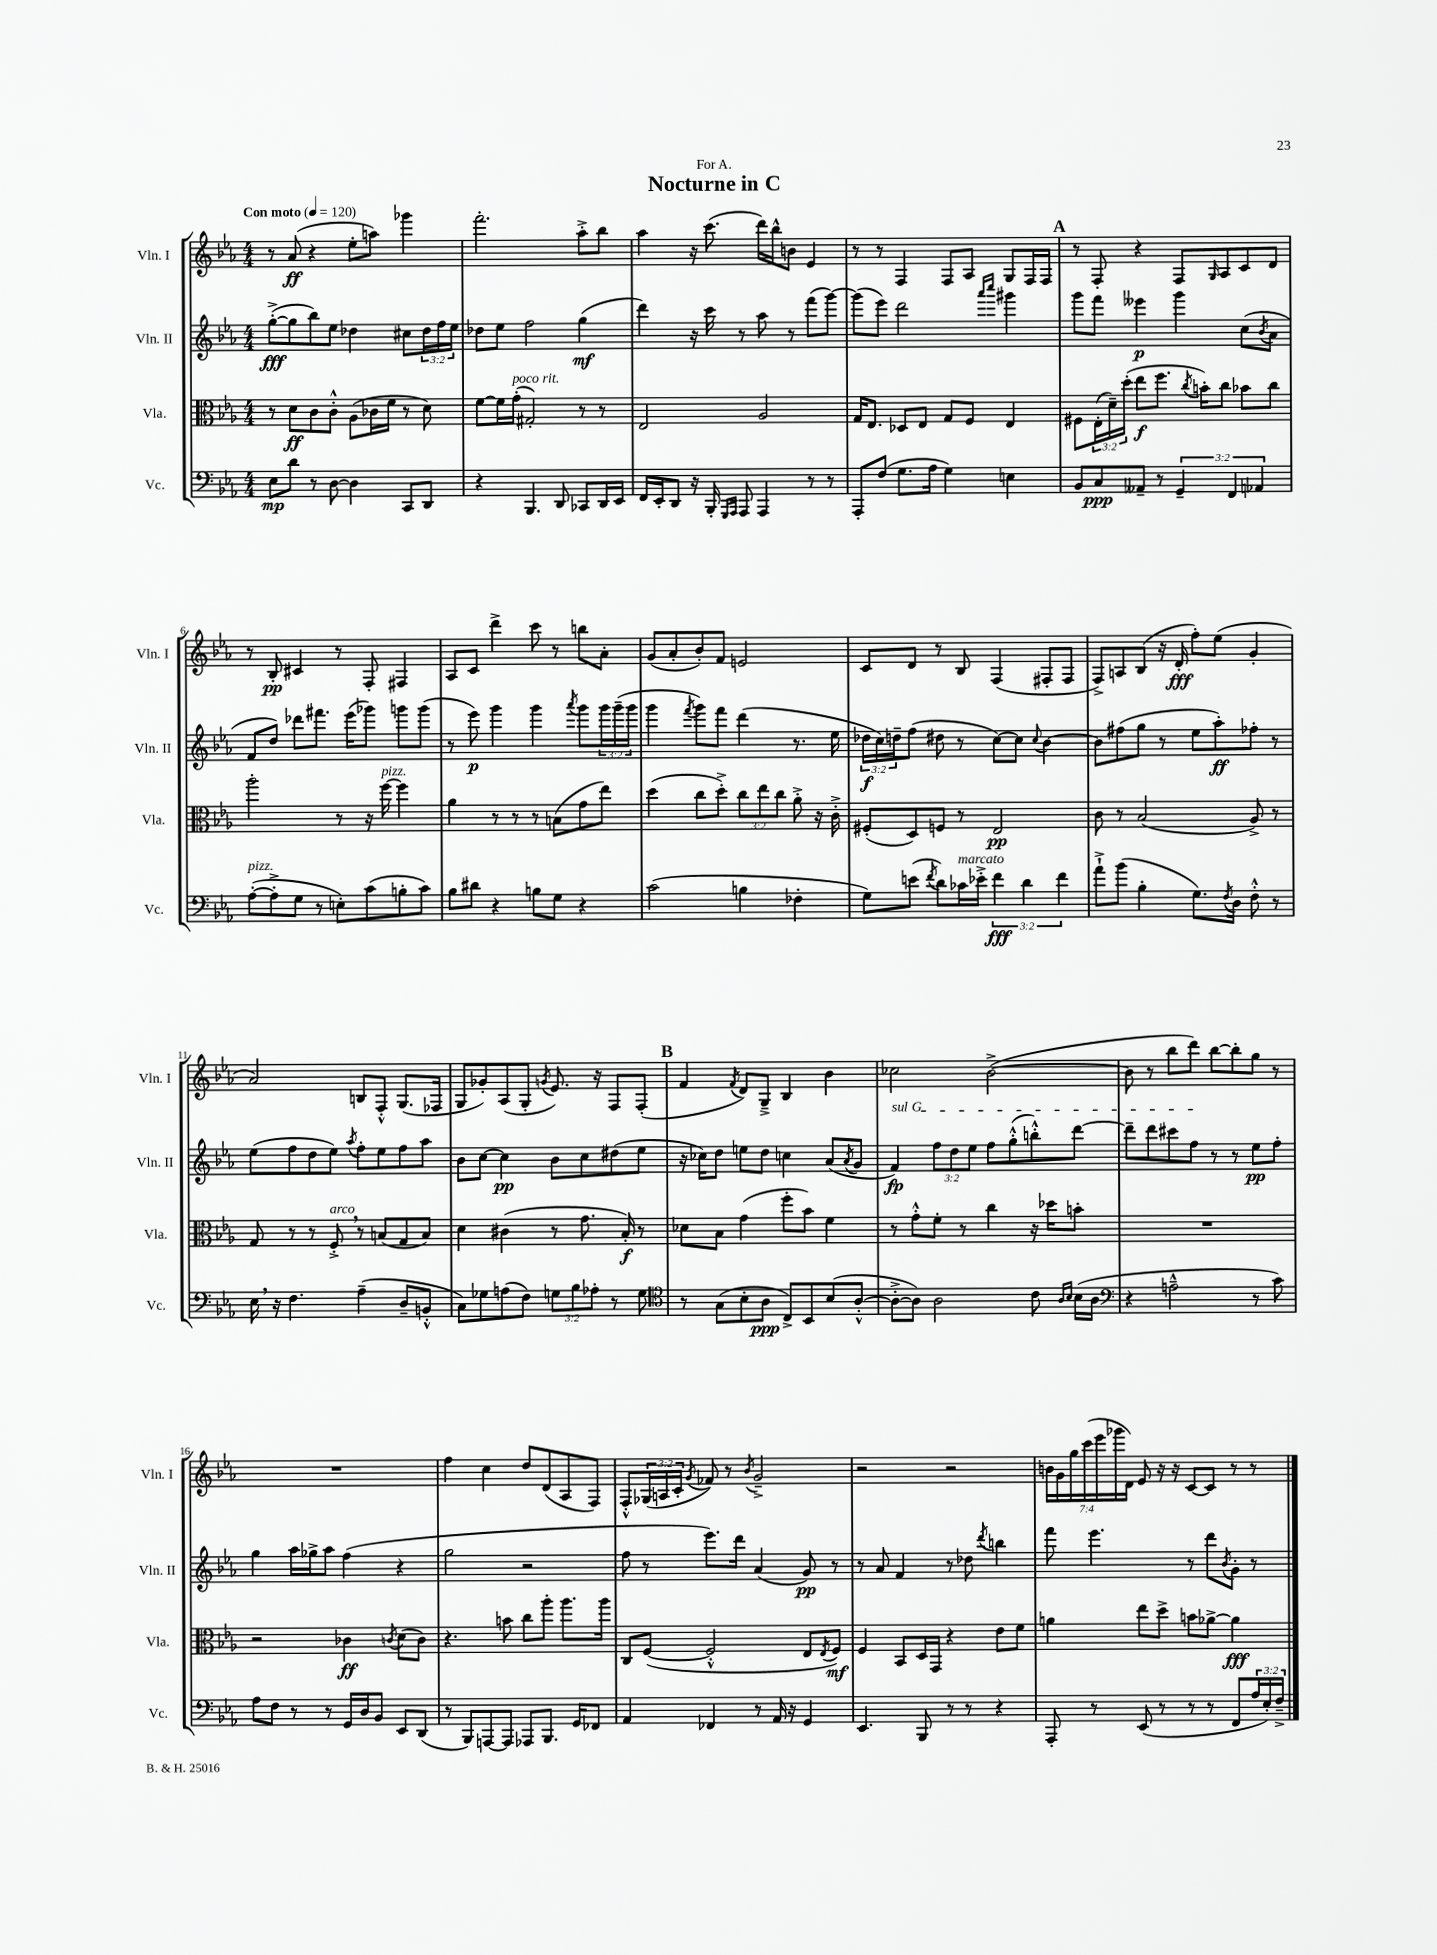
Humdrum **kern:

**kern	**kern	**kern	**kern
*staff4	*staff3	*staff2	*staff1
*clefF4	*clefC3	*clefG2	*clefG2
*k[b-e-a-]	*k[b-e-a-]	*k[b-e-a-]	*k[b-e-a-]
*M4/4	*M4/4	*M4/4	*M4/4
*MM120	*MM120	*MM120	*MM120
8E-	8r	([8gg'^	8r
8d	8d	8gg]	(8a-
8r	8c	8bb-)	4r
[8D	8c'^^	8ee-	.
4D]	(8A-	4dd-	8ee-'
.	16c-	.	8aa)
.	16f	.	.
8CC	8r	8cc#	4ggg-
8DD	8d)	24dd-	.
.	.	24ff	.
.	.	24ee-	.
=	=	=	=
4r	[8f	8dd-	2.fff'
.	16f]	8ee-	.
.	(16g'	.	.
4.BBB-	2G#')	2ff	.
8DD	.	.	.
8CC-	8r	(4gg	8aa-'^
16DD	8r	.	8bb-
16EE-	.	.	.
=	=	=	=
16FF	2E-	4ddd)	4aa-
16EE-'	.	.	.
8DD	.	.	.
16r	.	16r	16r
16BBB-'	.	16ccc	(8.ccc
16qqGGG	.	.	.
16qqAAA-	.	.	.
8AAA-	.	8r	.
4AAA-	2A-	8aa-	16ddd)
.	.	.	16bb-^^
.	.	8r	8b
8r	.	(8fff	4e-
8r	.	[8ggg)	.
=	=	=	=
8AAA-'	16G	(8ggg]	8r
.	8.E-	.	.
(8F	.	8eee-)	8r
8.G	8D-	2ddd	4F
.	8E-	.	.
16A-	.	.	.
4G)	8G	.	8F
.	8F	.	8A-
.	.	16qqaaa-	.
.	.	16qqcccc	.
4E	4E-	4ggg#	8G
.	.	.	16F
.	.	.	16F
=	=	=	=
8BB-	8F#	8ggg	8r
8C	(24E-'	8fff	8F'
.	24d~)	.	.
.	(24dd'	.	.
8AA--~	8ee-	4eee--	4r
8r	8.ff	.	.
6GG~	.	4ggg	8F
.	8qcc	.	.
.	16b')	.	.
.	.	.	16qqG
.	8cc	.	8A-
6FF	.	.	.
.	8b-	(8cc	8c
6AA-	.	.	.
.	.	8qb-	.
.	8cc	8a-	8d
=	=	=	=
([8A-'	2aa-'	8f	8r
8A-'^]	.	8dd)	8B-'
8G	.	8ddd-	4c#
8r	.	8.fff#	.
8E')	8r	.	8r
.	.	(16eee-	.
(8c	16r	8ggg-)	8F'
.	[16ff	.	.
8B'	4ff]	8ggg	4F#
8c)	.	(8ggg	.
=	=	=	=
8B-	4a-	8r	8A-
8d#	.	8eee-)	8c
4r	8r	4ggg	4ddd^
.	8r	.	.
8B	8r	4ggg	8ccc
8G	(8B	.	8r
.	.	8qaaa-	.
4r	8g	8ggg	8bb
.	8ee-)	24ggg	8a-'
.	.	(24ggg~	.
.	.	24ggg	.
=	=	=	=
(2c	(4dd	4ggg	(8g
.	.	.	8a-'
.	.	8qfff	.
.	8cc	8ggg)	8b-')
.	8dd'^)	8fff	8f
4B	12cc	(4ddd	2e
.	12ee-	.	.
.	12cc	.	.
4F-'	8a-'^	8.r	.
.	16r	.	.
.	16c'^	16ee-	.
=	=	=	=
8G)	(8F#'	24dd-	8c
.	.	24cc)	.
.	.	24dd~	.
(8e	8D)	(8ff	8d
8qf	.	.	.
8d)	8F	8dd#	8r
16c-	8r	8r	8B-
16e-'^	.	.	.
6f	2E-	[8cc)	(4F
.	.	8cc]	.
6d	.	.	.
.	.	8qqcc	.
.	.	[4b-	8F#'
6f	.	.	.
.	.	.	8F#
=	=	=	=
8a-`^	8c	8b-]	8F^)
(8b-	8r	(8ff#	8A
4B-'	(2B-	8gg	(8B-
.	.	8r	16r
.	.	.	16d'
8.G)	.	8ee-	8ff')
.	.	8aa-')	(8ee-
8qF	.	.	.
16D	.	.	.
8F'^^	8A-^)	8ff-'	4g'
8r	8r	8r	.
=	=	=	=
16E-	8G	(8ee-	2a-)
16r	.	.	.
4.F	8r	8ff	.
.	8r	8dd	.
.	8F'^	8ee-)	.
.	.	8qaa-	.
(4A-~	8r	8ff'	8B
.	(8B	8ee-	8F'^^
8D~	8G	8ff	(8.G
8BB'^^	8B)	8aa-	.
.	.	.	16F-
=	=	=	=
8C)	4d	8b-	8G
8G-	.	[8cc	8g-')
(8A	(4c#	4cc]	(8A-
8F)	.	.	8G'
.	.	.	8qg
12G	8r	8b-	8.e-)
12B-	.	.	.
.	8.g	8cc	.
12A-'	.	.	.
.	.	.	16r
8r	.	(8dd#	8F
.	16B-')	.	.
8G	8r	8ee-	(8F'
=	=	=	=
*clefC4	*	*	*
8r	8d-	16r	4f
.	.	16cc-)	.
(8G	8B-	8dd	.
.	.	.	8qf
8B-'	(4g	8ee	8d)
8A-	.	8dd	8G~^
8C^)	8ff'	4cc	4B-
8BB-	8b-)	.	.
(8B-	4f	(8a-	4b-
.	.	8qa-	.
[8A-'^^	.	8g	.
=	=	=	=
8A-'^_	8r	4f)	2cc-
8A-])	8g'^^	.	.
2A-	8f'	12ff	.
.	.	12dd	.
.	8r	.	.
.	.	12ee-	.
.	4cc	8ff	([2b-^
.	.	(8gg'^^	.
8c	16r	8bb'^^)	.
.	16dd-	.	.
16qqA-	.	.	.
16qqB-	.	.	.
(16B-	8b'	[8ddd	.
16A-	.	.	.
=	=	=	=
*clefF4	*	*	*
4r	1r	8ddd~]	8b-]
.	.	8ddd	8r
2A~^^	.	8ccc#	8bb-
.	.	8ff	8ddd)
.	.	8r	[8bb-
.	.	8r	8bb-']
8r	.	8ee-	8gg
8c)	.	8ff'	8r
=	=	=	=
8A-	2r	4gg	1r
8F	.	.	.
8r	.	16aa-	.
.	.	16gg-^	.
8r	.	8aa-	.
16GG	4c-	(4ff	.
16D	.	.	.
8BB-	.	.	.
.	8qc	.	.
8EE-	(8d	4r	.
(8DD	8c)	.	.
=	=	=	=
8r	4.r	2gg	4ff
8BBB-)	.	.	.
[8AAA	.	.	4cc
8AAA]	8b	.	.
8AAA-	8cc	2r	8dd
8.BBB-	8aa-'	.	(8d
.	8.aa-	.	8A-
16GG	.	.	.
8FF-	.	.	8F)
.	16aa-	.	.
=	=	=	=
4AA-	8C	8ff	8F'^^
.	([8F	8r	(24G-
.	.	.	24A
.	.	.	24c'
.	.	.	8qg
4FF-	2F'^^]	8.eee-)	8f-)
.	.	.	8r
.	.	16ddd	.
.	.	.	8qb-
8r	.	(4a-	2g~^
16AA-	.	.	.
16r	.	.	.
4GG	8E-	8g)	.
.	8qE-	.	.
.	8F)	8r	.
=	=	=	=
4.EE-	4F	8r	2r
.	.	8a-	.
.	8BB-	4f	.
8BBB-	16D	.	.
.	16GG	.	.
8r	4r	8r	2r
8r	.	8dd-	.
.	.	8qddd	.
4r	8e-	4bb	.
.	8f	.	.
=	=	=	=
8AAA-'	4a	8fff	28b
.	.	.	28g
.	.	.	28gg
.	.	.	(28ccc
8r	.	4.eee-	.
.	.	.	28eee-
.	.	.	28ggg-
.	.	.	28d)
(8EE-	8ee-	.	8e-
8r	8dd^	.	16r
.	.	.	16r
8r	8b	8r	[8c
8r	[8a-^	8ddd	8c]
.	.	8qb-	.
8FF	4a-]	8g'	8r
24A-	.	8r	8r
24E-')	.	.	.
24F~^	.	.	.
==	==	==	==
*-	*-	*-	*-
